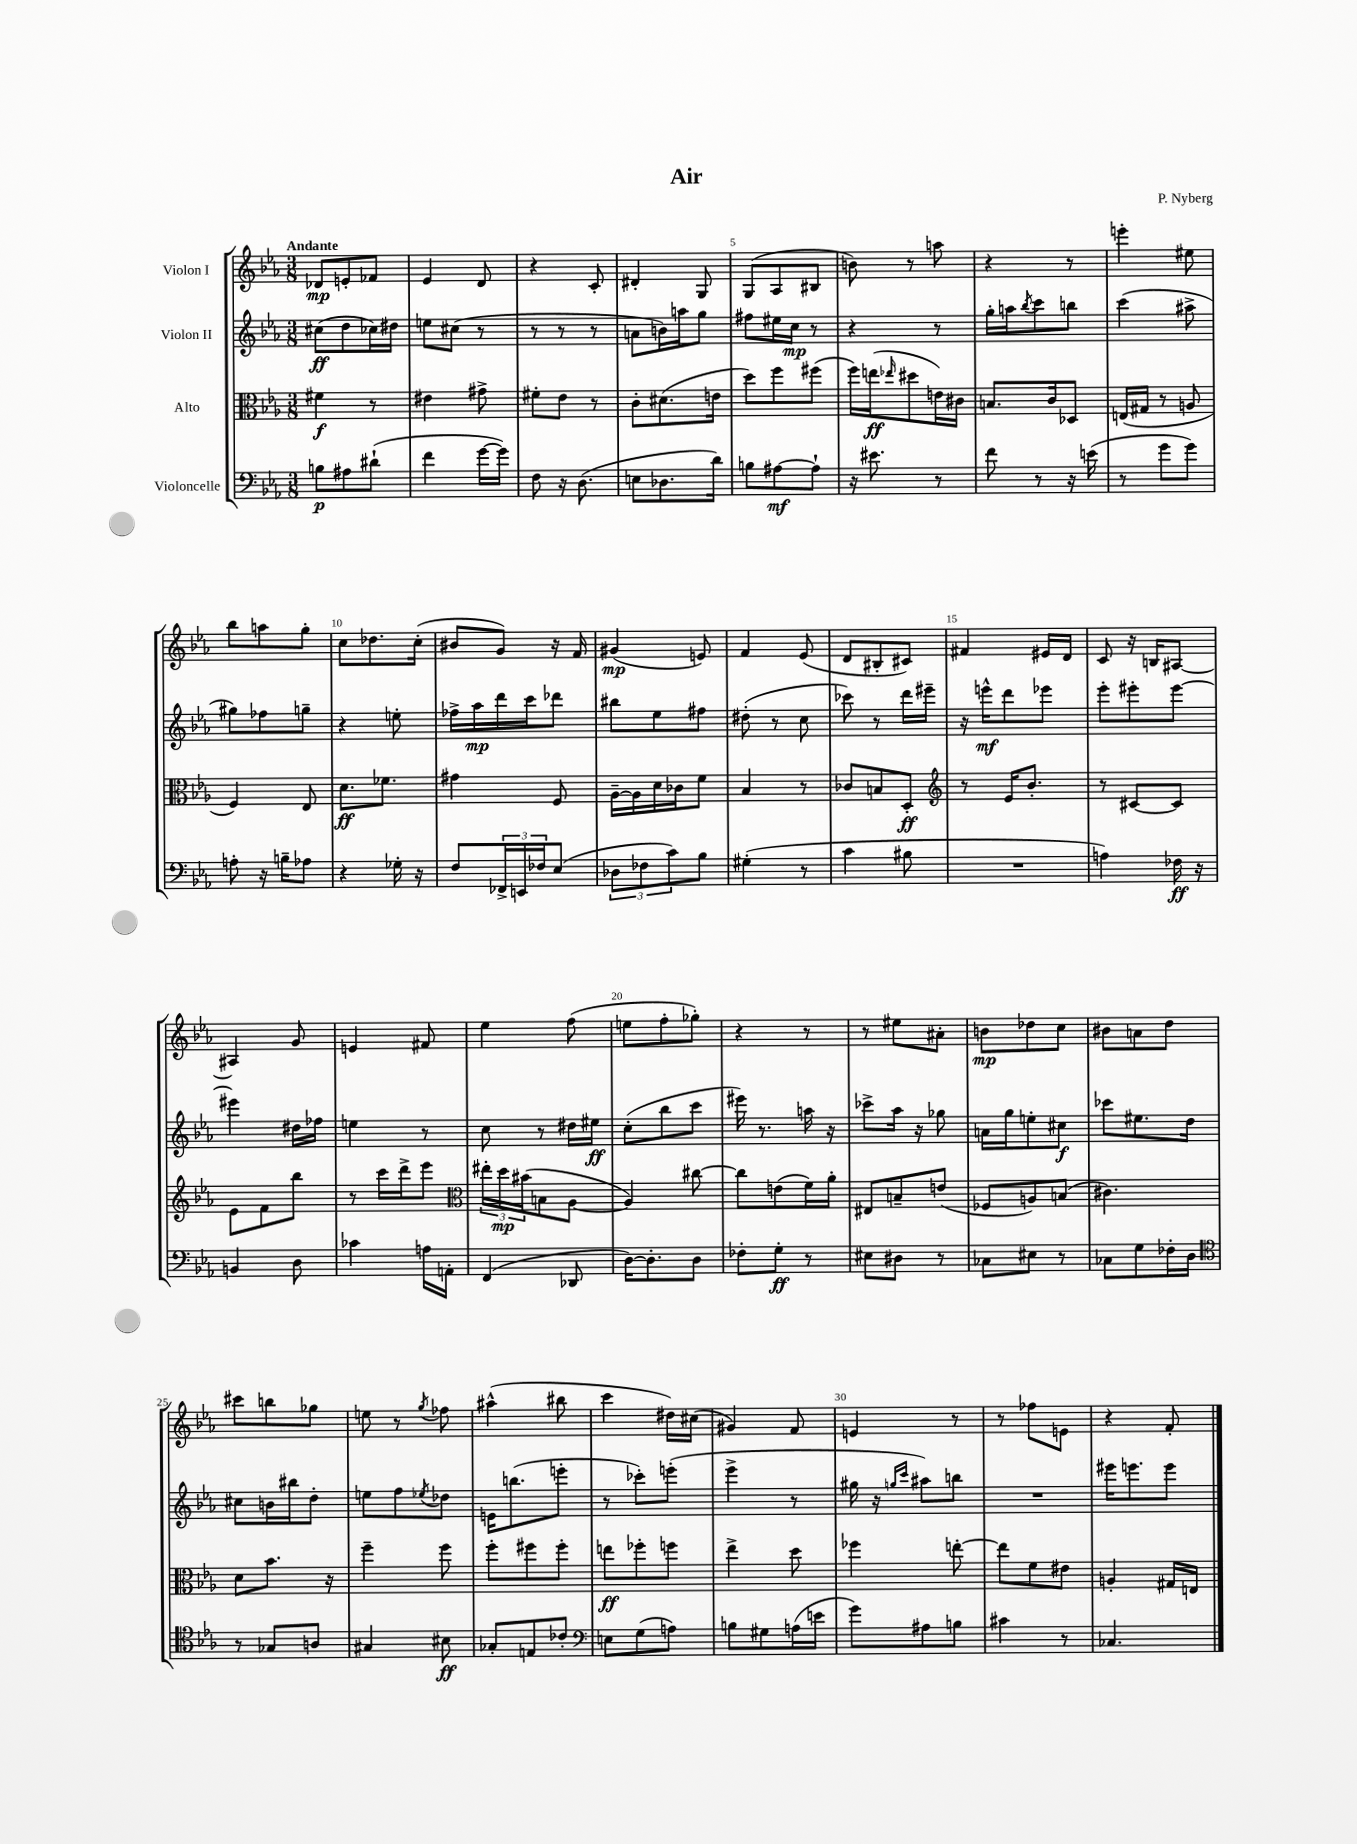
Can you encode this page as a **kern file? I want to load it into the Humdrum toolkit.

**kern	**kern	**kern	**kern
*staff4	*staff3	*staff2	*staff1
*clefF4	*clefC3	*clefG2	*clefG2
*k[b-e-a-]	*k[b-e-a-]	*k[b-e-a-]	*k[b-e-a-]
*M3/8	*M3/8	*M3/8	*M3/8
8B	4f#	(8cc#	8d-
8A#	.	8dd	8e'
(8d#`	8r	16cc-)	8f-
.	.	16dd#	.
=	=	=	=
4f	4e#	8ee	4e-
.	.	(8cc#	.
[16g	8g#^	8r	8d
16g])	.	.	.
=	=	=	=
8F	8f#'	8r	4r
16r	8e-	8r	.
(8.D	.	.	.
.	8r	8r	8c'
=	=	=	=
8E	8c'	8a	4d#'
8.D-	(8.d#	16b)	.
.	.	16aa	.
.	.	8gg	8G
16d)	16e	.	.
=	=	=	=
8B	8dd)	8ff#	(8G
[8A#	8ff	16ee#	8A-
.	.	16cc	.
8A#`]	(8ff#	8r	8B#
=	=	=	=
16r	16ff)	4r	8b)
8.e#	(16ee	.	.
.	16qqee-	.	.
.	8dd#	.	8r
8r	16e)	8r	8aa
.	16c#	.	.
=	=	=	=
8f	8.B	16gg'	4r
.	.	16aa	.
.	.	8qbb-	.
8r	.	8ccc	.
.	16c	.	.
16r	8D-	8bb	8r
(16e	.	.	.
=	=	=	=
8r	(16E	(4ccc	4eee'
.	16G#	.	.
8g	8r	.	.
8g)	8A	8aa#^	8ee#
=	=	=	=
8A'	4F)	8gg#)	8bb-
16r	.	8ff-	8aa
16B~	.	.	.
8A-	8E-	8gg~	8gg'
=	=	=	=
4r	8.d	4r	8cc
.	.	.	8.dd-
.	8.f-	.	.
16G-'	.	8ee'	.
16r	.	.	(16cc'
=	=	=	=
8F	4g#	16ff-^	8b#
.	.	16aa-	.
24FF-^	.	16ddd	8g)
24EE	.	.	.
.	.	16ccc	.
24F-	.	.	.
(8E-	8F	8ddd-	16r
.	.	.	16f
=	=	=	=
12D-	[16A-~	8bb#	(4g#
.	16A-]	.	.
12F-	.	.	.
.	16d	8ee-	.
12c)	.	.	.
.	16c-	.	.
8B-	8f	8ff#	8e)
=	=	=	=
(4G#'	4B-	(8dd#'	4f
.	.	8r	.
8r	8r	8cc	(8e-
=	=	=	=
4c	8c-	8ccc-)	8d
.	8B	8r	8B#'
8B#	8D'	16ddd	8c#)
.	.	16eee#~	.
=	=	=	=
*	*clefG2	*	*
4.r	8r	16r	4f#
.	.	16eee^^	.
.	16e-	8ddd	.
.	8.b-'	.	.
.	.	8eee-	16e#
.	.	.	16d
=	=	=	=
4A)	8r	8eee-'	8c
.	[8c#	8eee#'	16r
.	.	.	16B
16F-	8c#]	[8eee#	[8A#
16r	.	.	.
=	=	=	=
4BB	8e-	4eee#]	4A#]
.	8f	.	.
8D	8bb-	16dd#	8g
.	.	16ff-	.
=	=	=	=
4c-	8r	4ee	4e
.	16ccc	.	.
.	16ddd^	.	.
16A	8eee-	8r	8f#
16AA'	.	.	.
=	=	=	=
*	*clefC3	*	*
(4FF	24ee#'	8cc	4ee-
.	24dd	.	.
.	(24b#	.	.
.	8B	8r	.
8DD-	[8A-	16dd#	(8ff
.	.	16ee#	.
=	=	=	=
[16D)	4A-])	(8cc'	8ee
8.D']	.	.	.
.	.	8bb-	8ff'
8D	[8cc#	8ccc	8gg-')
=	=	=	=
8F-'	8cc#]	16eee#)	4r
.	.	8.r	.
8G'	(8e	.	.
8r	16f)	16aa	8r
.	16a-'	16r	.
=	=	=	=
8E#	8E#	8ccc-^	8r
8D#	8B~	16aa-	8ee#
.	.	16r	.
8r	(8e	8gg-	8a#'
=	=	=	=
8C-	8F-	16a	8b
.	.	16gg	.
8E#	8A)	8ee'	8dd-
8r	(8B	8cc#	8cc
=	=	=	=
8C-	4.c#)	8ccc-	8b#
8G	.	8.ee#	8a
16F-'	.	.	8dd
16D	.	16dd	.
=	=	=	=
*clefC4	*	*	*
8r	8d	8cc#	8ccc#
8G-	8.b-	16b	8bb
.	.	16bb#	.
8A	.	8dd'	8gg-
.	16r	.	.
=	=	=	=
4G#	4ff~	8ee	8ee
.	.	8ff	8r
.	.	8qee-	8qgg
8B#	8ff	8dd-	8ff-
=	=	=	=
8G-'	8ff'	16e	(4aa#^^
.	.	(8.bb	.
8E	8ff#	.	.
8c-'	8ff#'	8eee'	8bb#
=	=	=	=
*clefF4	*	*	*
8E	8ee	8r	4ccc
(8G	8ff-'	8ccc-')	.
8A)	8ff	(8eee'	16dd#)
.	.	.	(16cc#
=	=	=	=
8B	4ee-^	4eee-^	4g#)
8G#	.	.	.
(16A	8dd	8r	8f
16e	.	.	.
=	=	=	=
8g)	4ff-	16gg#	4e
.	.	16r	.
.	.	16qqgg	.
.	.	16qqccc	.
8A#	.	8aa#)	.
8B	[8ee'	8bb	8r
=	=	=	=
4c#	8ee]	4.r	8r
.	8f	.	8ff-
8r	8e#	.	8e
=	=	=	=
4.C-	4A'	16eee#	4r
.	.	8.eee	.
.	16G#	8eee	8f'
.	16E	.	.
==	==	==	==
*-	*-	*-	*-
